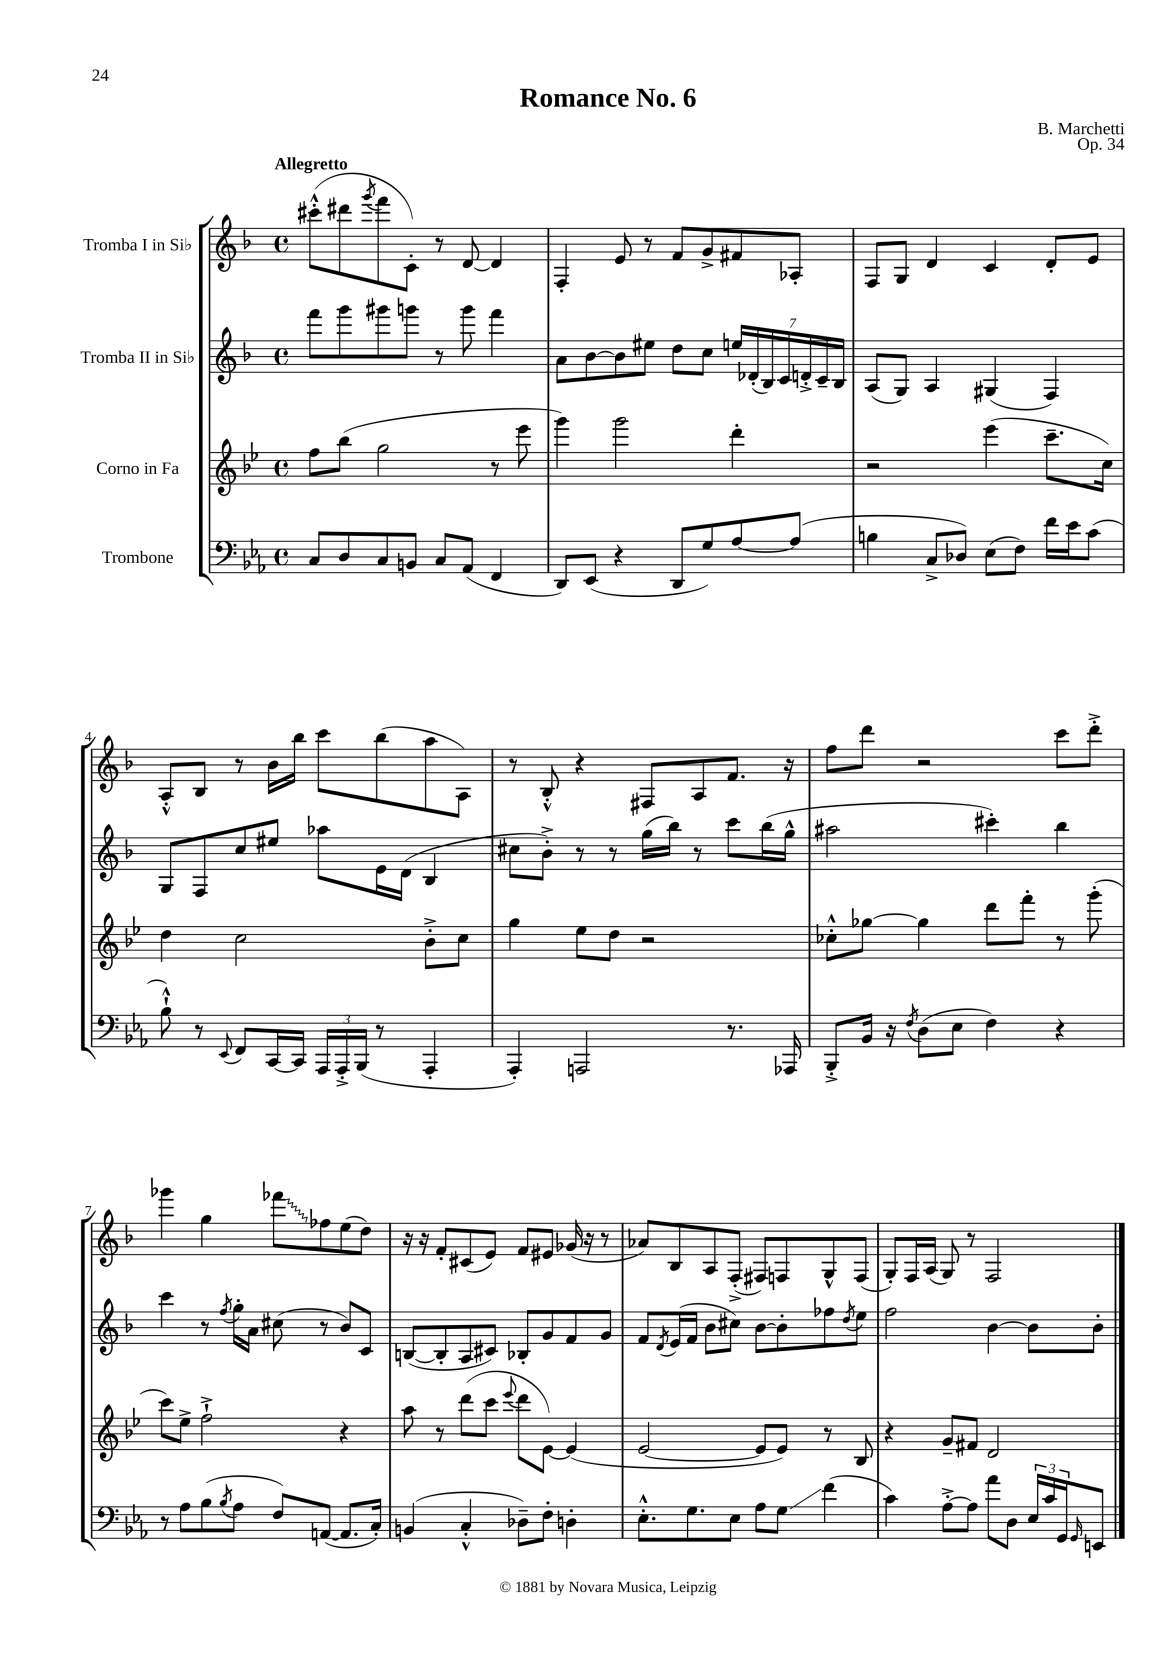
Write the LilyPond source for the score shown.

\header { title = "Romance No. 6" composer = "B. Marchetti" opus = "Op. 34" }
<<
\new StaffGroup <<
\new Staff = "s0" \with { instrumentName = "Tromba I in Sib" } {
    \clef treble \key f \major \defaultTimeSignature \time 4/4 \tempo "Allegretto"
    cis'''8-.-^( dis'''8 \acciaccatura { g'''8 } f'''8 c'8-.) r8 d'8~ d'4 |
    f4-. e'8 r8 f'8 g'8-> fis'8 aes8-. |
    f8 g8 d'4 c'4 d'8-. e'8 |
    a8-.-^ bes8 r8 bes'16 bes''16 c'''8 bes''8( a''8 a8) |
    r8 bes8-.-^ r4 fis8 a8 f'8. r16 |
    f''8 d'''8 r2 c'''8 d'''8-.-> |
    ges'''4 g''4 \once \override Glissando.style = #'zigzag fes'''8\glissando fes''8 e''8( d''8) |
    r16 r16 f'8-. cis'8( e'8) f'8 eis'8 ges'16( r16 r8 |
    aes'8) bes8 a8 f8-.->( fis8) f8 g8-^ f8( |
    g8-.) f16 a16( g8) r8 f2 \bar "|." |
}
\new Staff = "s1" \with { instrumentName = "Tromba II in Sib" } {
    \clef treble \key f \major \defaultTimeSignature \time 4/4
    f'''8 g'''8 gis'''8 g'''8 r8 g'''8 f'''4 |
    a'8 bes'8~ bes'8 eis''8 d''8 c''8 \tuplet 7/4 { e''16 des'16-.( bes16) c'16 d'16-.-> c'16-- bes16 } |
    a8( g8) a4 gis4( f4) |
    g8 f8 c''8 eis''8 aes''8 e'16 d'16( bes4 |
    cis''8 bes'8-.->) r8 r8 g''16( bes''16) r8 c'''8 bes''16( g''16-^ |
    ais''2 cis'''4-.) bes''4 |
    c'''4 r8 \acciaccatura { f''8 } g''16-. a'16 cis''8( r8 bes'8) c'8 |
    b8~( b8-. a8 cis'8) bes8-. g'8 f'8 g'8 |
    f'8 \acciaccatura { d'8 } e'16( f'16 bes'8 cis''8) bes'8~ bes'8-. fes''8 \acciaccatura { d''8 } e''8 |
    f''2 bes'4~ bes'8 bes'8-. \bar "|." |
}
\new Staff = "s2" \with { instrumentName = "Corno in Fa" } {
    \clef treble \key bes \major \defaultTimeSignature \time 4/4
    f''8 bes''8( g''2 r8 ees'''8 |
    g'''4) g'''2 d'''4-. |
    r2 ees'''4( c'''8.-- c''16) |
    d''4 c''2 bes'8-.-> c''8 |
    g''4 ees''8 d''8 r2 |
    ces''8-.-^ ges''8~ ges''4 d'''8 f'''8-. r8 g'''8-.( |
    c'''8) ees''8-> f''2-!-> r4 |
    a''8 r8 d'''8( c'''8 \appoggiatura { ees'''8 } d'''8 ees'8~) ees'4( |
    ees'2~ ees'8 ees'8) r8 bes8 |
    r4 g'8-- fis'8 d'2 \bar "|." |
}
\new Staff = "s3" \with { instrumentName = "Trombone" } {
    \clef bass \key ees \major \defaultTimeSignature \time 4/4
    c8 d8 c8 b,8 c8 aes,8( f,4 |
    d,8) ees,8( r4 d,8 g8) aes8~ aes8( |
    b4 c8-> des8) ees8( f8) f'16 ees'16 c'8( |
    bes8-!-^) r8 \appoggiatura { ees,8 } f,8 c,16~ c,16 \tuplet 3/2 { aes,,16 aes,,16-.-> bes,,16( } r8 aes,,4-. |
    aes,,4-.) a,,2 r8. aes,,16 |
    bes,,8-.-> bes,16 r16 \acciaccatura { f8 } d8( ees8 f4) r4 |
    r8 aes8 bes8( \acciaccatura { bes8 } aes8 f8) a,8~( a,8. c16-.) |
    b,4( c4-.-^ des8--) f8-. d4-. |
    ees8.-.-^ g8. ees8 aes8 g8\glissando f'4( |
    c'4) aes8~-.-> aes8 aes'8 d8 \tuplet 3/2 { ees16 c'16 g,16 } \grace { g,16 } e,8 \bar "|." |
}
>>
>>
